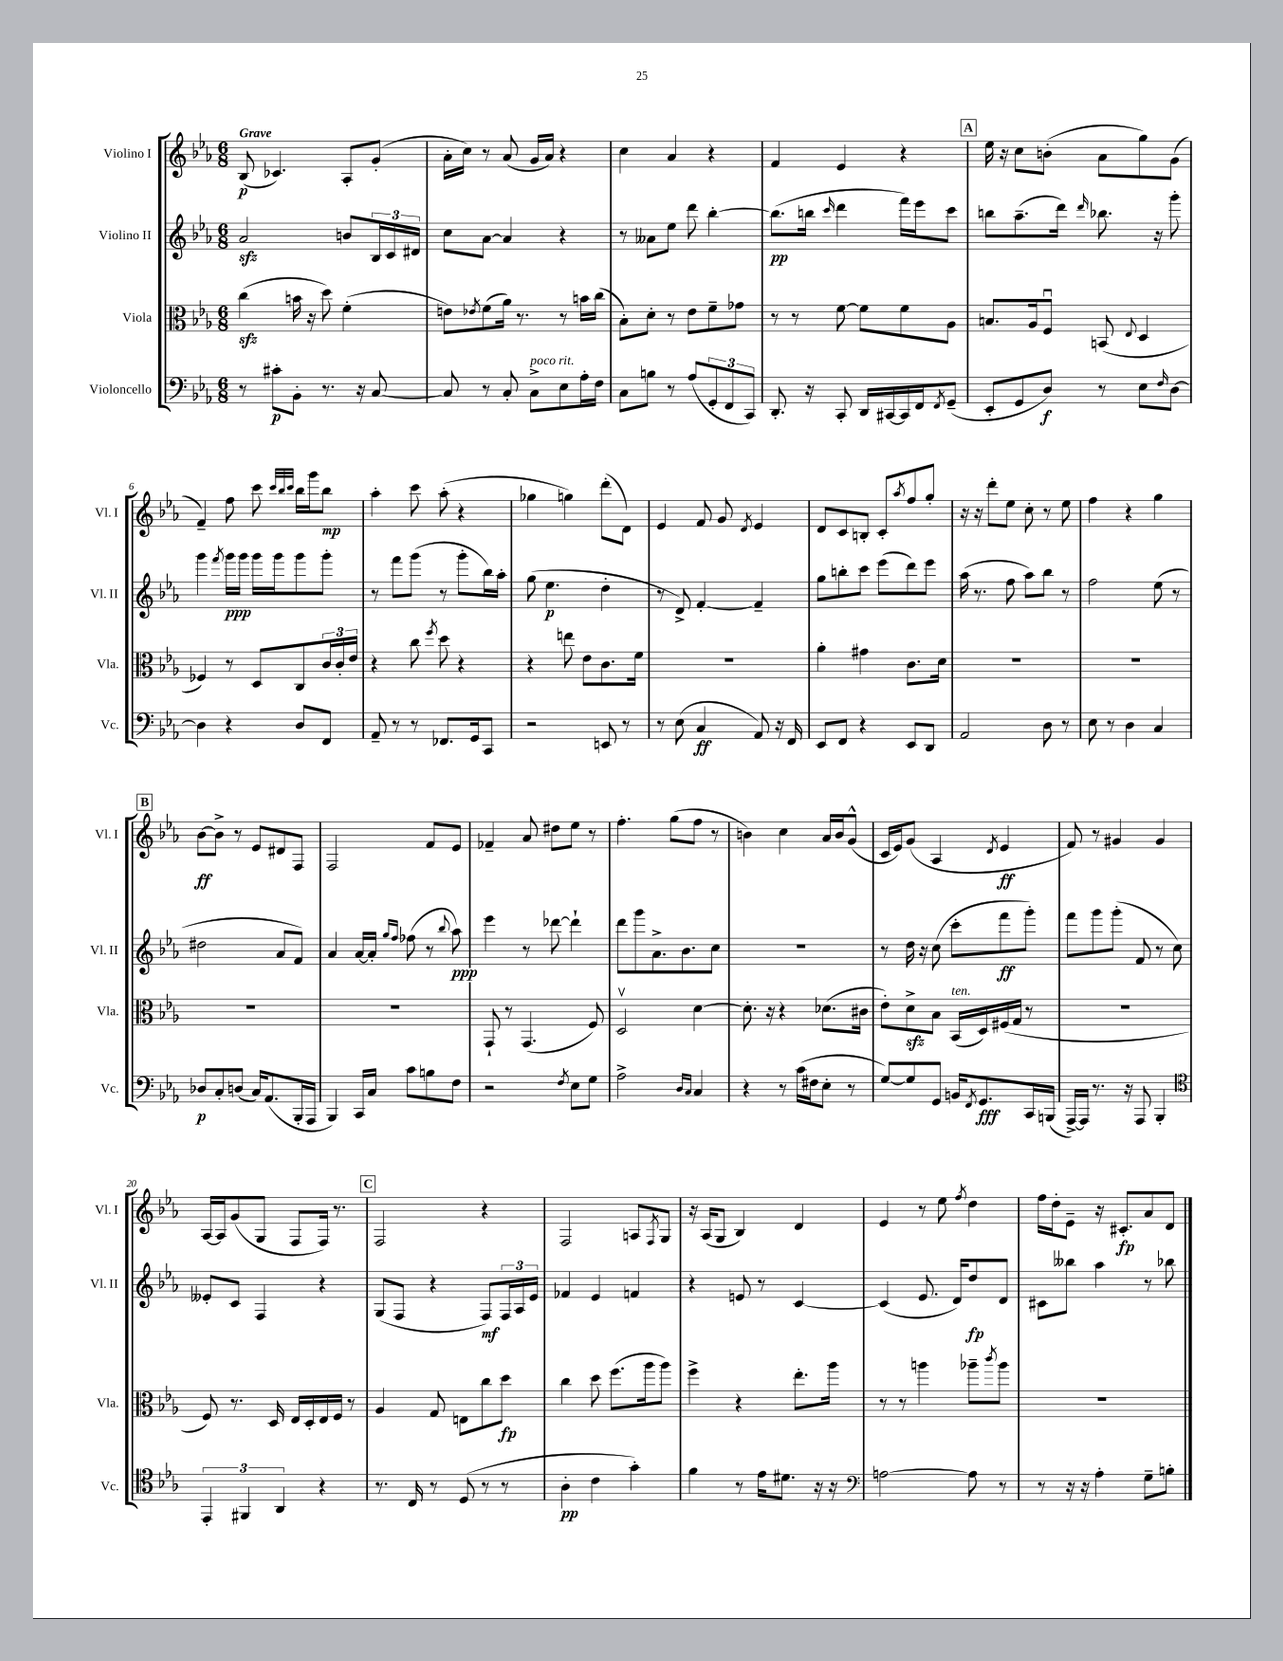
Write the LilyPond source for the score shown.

<<
\new StaffGroup <<
\new Staff = "s0" \with { instrumentName = "Violino I" shortInstrumentName = "Vl. I" } {
    \clef treble \key ees \major \numericTimeSignature \time 6/8 \tempo "Grave"
    bes8\p( ces'4.) aes8-. g'8-.( |
    aes'16-. c''16) r8 aes'8( g'16 aes'16) r4 |
    c''4 aes'4 r4 |
    f'4 ees'4 r4 |
    \mark \markup { \box "A" } ees''16 r16 c''8 b'8-.( aes'8 g''8) g'8( |
    f'4--) f''8 c'''8 \grace { c'''32 bes''32 c'''32 } bes''16 g'''16 bes''8\mp |
    aes''4-. c'''8 aes''8-.( r4 |
    ges''4 g''4) d'''8-.( d'8) |
    ees'4 f'8 g'8 \acciaccatura { d'8 } ees'4 |
    d'8 c'8 b8-. c'8-. \acciaccatura { aes''8 } f''8 g''8-. |
    r16 r16 d'''8-. ees''8 c''8-. r8 ees''8 |
    f''4 r4 g''4 |
    \mark \markup { \box "B" } bes'8~\ff bes'8-> r8 ees'8 dis'8 f8 |
    f2 f'8 ees'8 |
    fes'4-- aes'8 dis''8 ees''8 r8 |
    f''4.-. g''8( f''8 r8 |
    b'4) c''4 aes'16 b'16 g'8-^( |
    c'16 ees'16) g'8( aes4 \acciaccatura { d'8 } ees'4\ff |
    f'8) r8 gis'4 gis'4 |
    aes16~ aes16 g'8( g8 f8 f16) r8. |
    \mark \markup { \box "C" } f2 r4 |
    f2 a8 \acciaccatura { f8 } g8 |
    r16 aes16( g8 bes4) d'4 |
    ees'4 r8 ees''8 \acciaccatura { f''8 } d''4 |
    f''16 d''16-. ees'8-- r16 cis'8.-.\fp aes'8 d'8 \bar "|." |
}
\new Staff = "s1" \with { instrumentName = "Violino II" shortInstrumentName = "Vl. II" } {
    \clef treble \key ees \major \numericTimeSignature \time 6/8
    aes'2\sfz b'8 \tuplet 3/2 { bes16 c'16 dis'16 } |
    c''8 aes'8~ aes'4 r4 |
    r8 aeses'8 ees''8 d'''8 bes''4~-. |
    bes''8.\pp( b''16 \grace { c'''16 } d'''4 f'''16) ees'''16 c'''8 |
    \mark \markup { \box "A" } b''8 aes''8.--( d'''16) \grace { d'''16 } bes''8. r16 g'''8-. |
    g'''4 \acciaccatura { f'''8 } g'''16\ppp g'''16 g'''16 g'''16 g'''8 g'''8-. |
    r8 f'''8 g'''8( r8 g'''8-. bes''16) aes''16-. |
    g''8( ees''4.\p d''4-. |
    r8 d'8->) f'4~-. f'4-- |
    g''8 b''8-. c'''8 ees'''8( d'''8) ees'''8 |
    aes''16( r8. f''8 aes''8) bes''8 r8 |
    f''2 ees''8( r8 |
    \mark \markup { \box "B" } dis''2 aes'8 f'8) |
    aes'4 aes'16~ aes'16-. \grace { g''16 f''16 } fes''8( r8 \appoggiatura { bes''8 } aes''8\ppp) |
    ees'''4 r8 des'''8~ des'''4-! |
    d'''8 g'''8 aes'8.-> bes'8. c''8 |
    R2. |
    r8 d''16 r16 c''8( c'''8-. f'''8\ff g'''8-.) |
    f'''8 g'''8 g'''8-.( f'8 r8 c''8) |
    eeses'8-. c'8 f4 r4 |
    \mark \markup { \box "C" } g8( f8 r4 f8\mf) \tuplet 3/2 { f16 aes16 ees'16 } |
    fes'4 ees'4 f'4 |
    r4 e'8 r8 c'4~ |
    c'4( ees'8. d'16) d''8\fp d'8 |
    cis'8 beses''8 aes''4 r8 bes''8 \bar "|." |
}
\new Staff = "s2" \with { instrumentName = "Viola" shortInstrumentName = "Vla." } {
    \clef alto \key ees \major \numericTimeSignature \time 6/8
    c''4\sfz( b'16 r16 d''8) f'4-.( |
    e'8) \acciaccatura { ees'8 } f'8( aes'16) r8. r8 b'16 c''16( |
    bes8-.) d'8-. r8 ees'8 f'8-- ges'8 |
    r8 r8 f'8~ f'8 f'8 aes8 |
    \mark \markup { \box "A" } b8. aes16 f8\downbow b,8( \appoggiatura { ees8 } d4 |
    fes4) r8 d8 c8 \tuplet 3/2 { c'16 c'16-. ees'16 } |
    r4 c''8 \acciaccatura { f''8 } d''8 r4 |
    r4 e''8 ees'8 c'8. f'16 |
    R2. |
    aes'4-. gis'4 c'8. d'16 |
    R2. |
    R2. |
    \mark \markup { \box "B" } R2. |
    R2. |
    g,8-! r8 g,4.( f8) |
    d2\upbow d'4~ |
    d'8.-. r16 r4 des'8.( cis'16 |
    ees'8-.) d'8->\sfz bes8 bes,16^\markup { \italic "ten." }( d16) fis16( g16 r8 |
    R2. |
    f8) r8. d16 ees16 d16-. ees16 f16 r8 |
    \mark \markup { \box "C" } aes4 g8 e8 c''8 d''8\fp |
    c''4 d''8 f''8.( aes''16 aes''8) |
    f''4-> r4 ees''8.-. aes''16 |
    r8 r8 a''4 aes''8-- \acciaccatura { c'''8 } aes''8 |
    R2. \bar "|." |
}
\new Staff = "s3" \with { instrumentName = "Violoncello" shortInstrumentName = "Vc." } {
    \clef bass \key ees \major \numericTimeSignature \time 6/8
    r8 cis'8-.\p bes,8-. r8. r16 c8~ |
    c8 r8 c8-. c8->^\markup { \italic "poco rit." } ees8 aes16-. f16 |
    c8 b8 r8 aes8( \tuplet 3/2 { g,8-. f,8 c,8) } |
    d,8.-. r16 c,8-. d,16 cis,16~ cis,16 f,16 \acciaccatura { f,8 } g,8--( |
    \mark \markup { \box "A" } ees,8-. g,8 d8\f) r8 ees8 \grace { f16 } d8~ |
    d4 r4 d8 f,8 |
    aes,8-- r8 r8 fes,8. g,16 c,8 |
    r2 e,8 r8 |
    r8 ees8( c4\ff aes,8) r16 f,16 |
    ees,8 f,8 r4 ees,8 d,8 |
    aes,2 d8 r8 |
    ees8 r8 d4 c4 |
    \mark \markup { \box "B" } des8\p c8-. d8( c16) aes,8.( bes,,16-. aes,,16 |
    bes,,4) c,16 c16 c'8 b8 f8 |
    r2 \acciaccatura { f8 } ees8 g8 |
    aes2-> \grace { d16 c16 } c4 |
    r4 r8 c'16( fis16 ees8-. r8 |
    g8~) g8 g,8 b,16 \acciaccatura { f,8 } g,8.\fff c,16 b,,16( |
    aes,,16~->) aes,,16 r8. r16 aes,,8 bes,,4-. |
    \clef tenor \tuplet 3/2 { ees,4-. fis,4 aes,4 } r4 |
    \mark \markup { \box "C" } r8. c16 r8 d8( r8 r8 |
    aes4-.\pp c'4 g'4-.) |
    f'4 r8 ees'16 dis'8. r16 r16 |
    \clef bass a2~ a8 r8 |
    r8 r16 r16 aes4-. g8-- b8-. \bar "|." |
}
>>
>>
